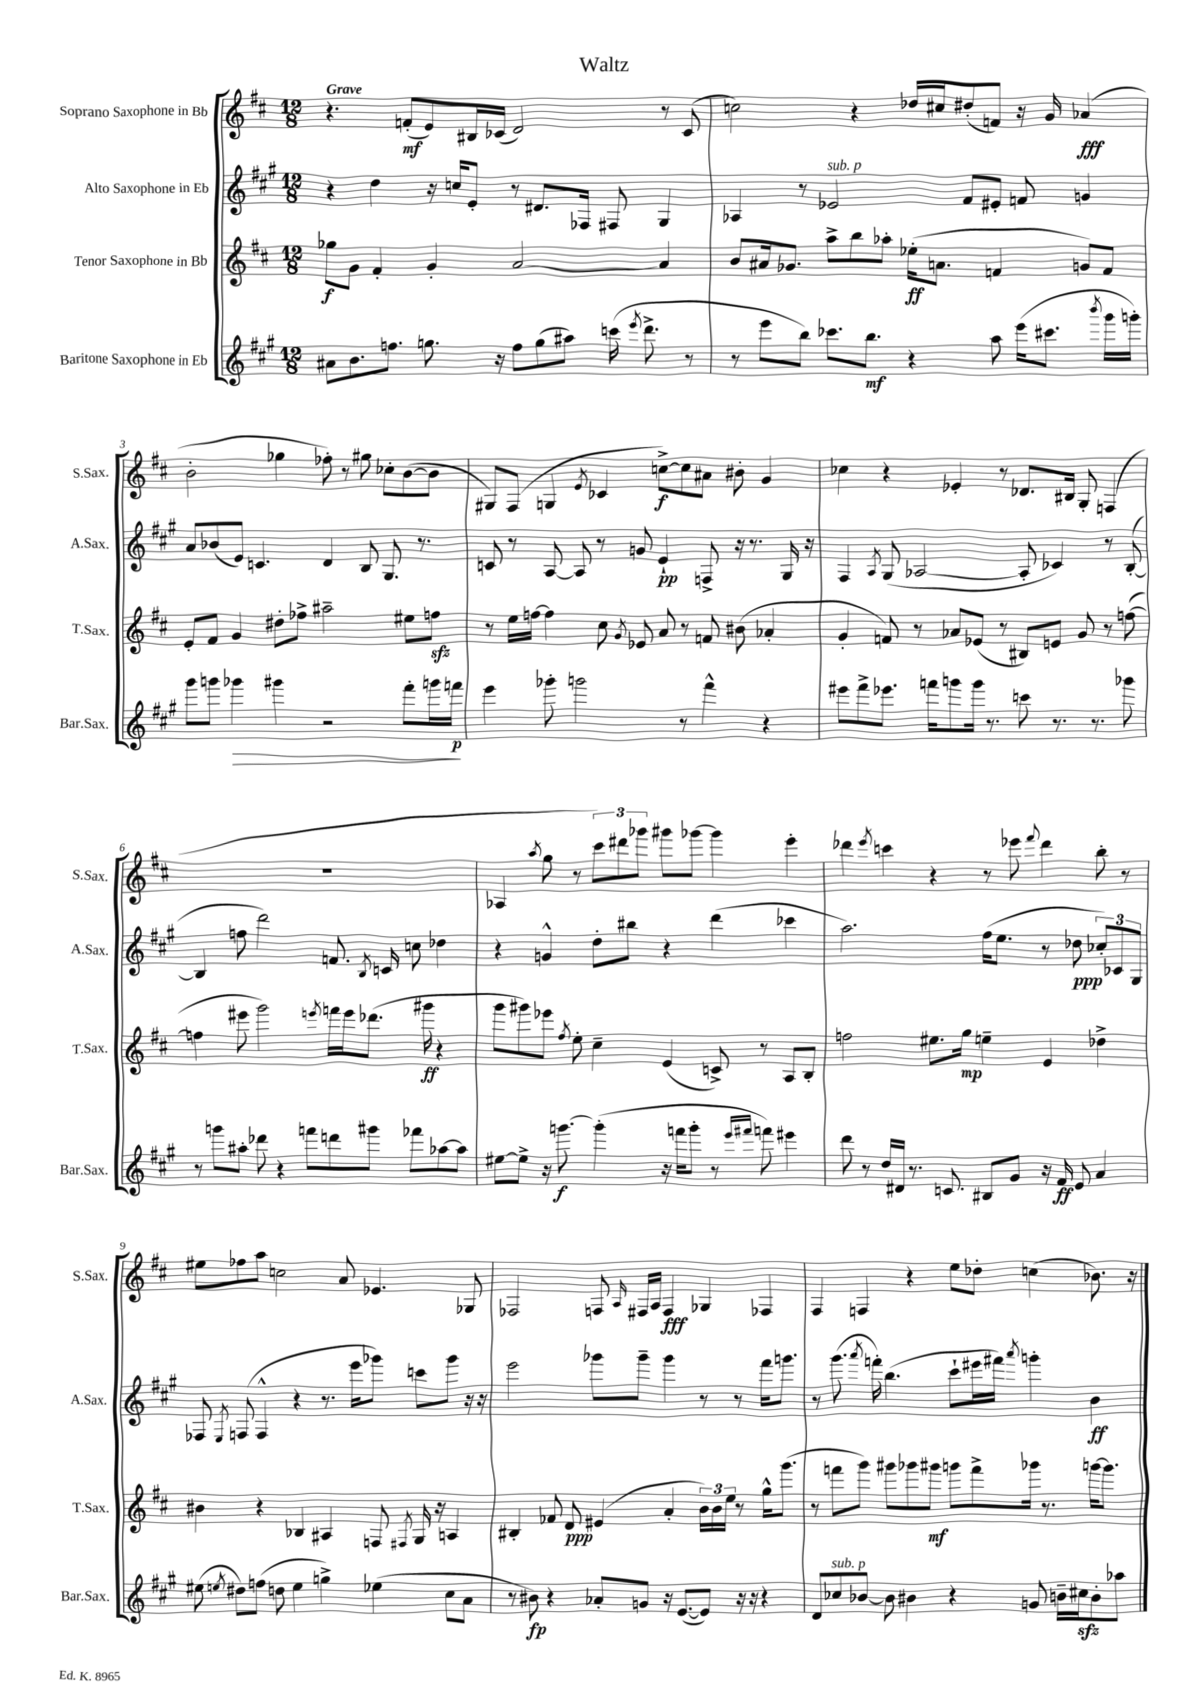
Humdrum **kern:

**kern	**dynam	**kern	**dynam	**kern	**dynam	**kern	**dynam
*part4	*part4	*part3	*part3	*part2	*part2	*part1	*part1
*staff4	*staff4	*staff3	*staff3	*staff2	*staff2	*staff1	*staff1
*I"Baritone Saxophone in Eb	*	*I"Tenor Saxophone in Bb	*	*I"Alto Saxophone in Eb	*	*I"Soprano Saxophone in Bb	*
*I'Bar.Sax.	*	*I'T.Sax.	*	*I'A.Sax.	*	*I'S.Sax.	*
*clefG2	*	*clefG2	*	*clefG2	*	*clefG2	*
*k[f#c#g#]	*	*k[f#c#]	*	*k[f#c#g#]	*	*k[f#c#]	*
*M12/8	*	*M12/8	*	*M12/8	*	*M12/8	*
=1	=1	=1	=1	=1	=1	=1	=1
!	!	!	!	!	!	!LO:TX:a:B:t=Grave	!
8a#X\L	.	8gg-X\L	f	4r	.	4.r	.
8.b\	.	8g\J	.	.	.	.	.
.	.	4f#'/	.	4dd\	.	.	.
8.ffn\J	.	.	.	.	.	.	.
.	.	.	.	.	.	(8fn'/L	mf
8.ggn\	.	4g'/	.	16r	.	8e/)	.
.	.	.	.	16ccn/KL	.	.	.
.	.	.	.	8e'/J	.	16B#X/L	.
16r	.	.	.	.	.	(16c-X/JJ	.
8ff\L	.	[2a/	.	8r	.	2d/)	.
(8gg\	.	.	.	8.d#X/L	.	.	.
8aa#X\J)	.	.	.	.	.	.	.
.	.	.	.	16F-X/Jk	.	.	.
(16cccn\	.	.	.	8F#X/	.	.	.
8qeee/	.	.	.	.	.	.	.
8.ddd^\	.	.	.	.	.	.	.
.	.	4a/]	.	4G#/	.	8r	.
8r	.	.	.	.	.	(8c-/	.
=2	=2	=2	=2	=2	=2	=2	=2
8r	.	8b/L	.	4A-X/	.	2ccn\)	.
8eee\L	.	16a#X/k	.	.	.	.	.
.	.	8.g-X/J	.	.	.	.	.
8bb\J)	.	.	.	8r	.	.	.
!	!	!	!	!LO:TX:a:i:t=sub. p	!	!	!
8.ccc-X\L	.	8aa^\L	.	2e-X/	.	.	.
.	.	8bb\	.	.	.	4r	.
8.bb\J	mf	.	.	.	.	.	.
.	.	8aa-X'\J	.	.	.	.	.
4r	.	(16ee-X'\KL	ff	.	.	16dd-X/LL	.
.	.	8.an\J	.	.	.	16cc#X/J	.
.	.	.	.	8f#/L	.	(8dd#X'/	.
8aa\	.	4fn/	.	8e#X'/J	.	8fn/J)	.
(16eee\KL	.	.	.	8fn/	.	16r	.
8.ccc#X\J	.	.	.	.	.	16g/	.
.	.	8gn/L)	.	4gn/	.	(4a-X/	fff
8qbbb/	.	.	.	.	.	.	.
16ggg#\LL	.	8f/J	.	.	.	.	.
16gggn'\JJ)	.	.	.	.	.	.	.
!!LO:LB:g=z
=3	=3	=3	=3	=3	=3	=3	=3
8ggg#\L	.	8e'/L	.	8a/L	.	2b'\	.
8gggn\J	.	8f#/J	.	(8b-X/	.	.	.
!	!LO:HP:b	!	!	!	!	!	!
4ggg-X\	>	4g/	.	8e/J)	.	.	.
.	.	.	.	4.cn/	.	.	.
4ggg#X\	.	8dd#X'\L	.	.	.	4gg-X\	.
.	.	8ff-X^\J	.	.	.	.	.
2r	.	2aa#X~\	.	4d/	.	8ff-X'\)	.
.	.	.	.	.	.	8r	.
.	.	.	.	8B/	.	8gg#X\	.
.	.	.	.	8.G#/	.	8cc-X'\L	.
8fff#'\L	.	8ee#X\L	.	.	.	([8b\	.
.	.	.	.	8.r	.	.	.
16gggn\L	.	8ffnzz\J	.	.	.	8b\J]	.
16fffn\JJ	p	.	.	.	.	.	.
.	]	.	.	.	.	.	.
=4	=4	=4	=4	=4	=4	=4	=4
4eee\	.	8r	.	8cn/	.	8G#X/L)	.
.	.	16ee\LL	.	8r	.	(8F#/J	.
.	.	[16ffn\JJ	.	.	.	.	.
8ggg-X'\	.	4ff\]	.	[8A/	.	4Gn/	.
2gggn\	.	.	.	8A/]	.	.	.
.	.	.	.	.	.	8qe/	.
.	.	8cc#\	.	8r	.	4c-X/	.
.	.	8qg/	.	.	.	.	.
.	.	8e-X/	.	8gn/	.	.	.
.	.	8a/	.	4e`/	pp	[8ccn^\L)	f
8r	.	8r	.	.	.	8cc\]	.
4fff#^^\	.	8fn/	.	8Fn^/	.	8a#X\J	.
.	.	(8b#X\	.	16r	.	8b#X'\	.
.	.	.	.	8.r	.	.	.
4r	.	4a-X'/	.	.	.	4g/	.
.	.	.	.	16G#/	.	.	.
.	.	.	.	16r	.	.	.
=5	=5	=5	=5	=5	=5	=5	=5
8eee#X\L	.	4g'/	.	4F#/	.	4cc-X\	.
8fff#^\	.	.	.	.	.	.	.
.	.	.	.	8qA/	.	.	.
8.eee-X\J	.	8fn/)	.	(8G#/	.	4r	.
.	.	8r	.	[2A-X/	.	.	.
16fffn\KL	.	.	.	.	.	.	.
8gggn\	.	8a-X/L	.	.	.	4e-X'/	.
16ggg\Jk	.	(8e-X/J	.	.	.	.	.
8.r	.	.	.	.	.	.	.
.	.	8r	.	.	.	8r	.
8cccn\	.	8B#X/L)	.	8A-'/]	.	8.d-X/L	.
8.r	.	8en/J	.	4c-X/)	.	.	.
.	.	.	.	.	.	16B#X/Jk	.
.	.	8g/	.	.	.	8G'/	.
8.r	.	.	.	.	.	.	.
.	.	8r	.	8r	.	(4Fn/	.
8ggg-X\	.	([8ffn\	.	([8B'/	.	.	.
!!LO:LB:g=z
=6	=6	=6	=6	=6	=6	=6	=6
8r	.	4ffn\]	.	4B/]	.	1.r	.
8gggn\L	.	.	.	.	.	.	.
8aa#X'\J	.	8eee#X\	.	8ffn\	.	.	.
8ddd-X\	.	2ggg\)	.	2ddd\)	.	.	.
4r	.	.	.	.	.	.	.
8fffn\L	.	.	.	.	.	.	.
.	.	8qeeen/	.	.	.	.	.
8dddn\	.	16fffn\LL	.	8.fn/	.	.	.
.	.	16eee\J	.	.	.	.	.
8ggg#X\J	.	(8.ddd-X\J	.	.	.	.	.
.	.	.	.	8qB/	.	.	.
.	.	.	.	16cn/	.	.	.
8fff-X\L	.	.	.	8ccn\	.	.	.
.	.	16ggg#X\	ff	.	.	.	.
[8aa-X\	.	4r	.	4dd-X\	.	.	.
8aa-\J]	.	.	.	.	.	.	.
=7	=7	=7	=7	=7	=7	=7	=7
[8ee#X\L	.	8ggg\L	.	4r	.	4A-X/	.
8ee#^\J]	.	8ggg#X\)	.	.	.	.	.
.	.	.	.	.	.	8qaa/	.
16r	.	8eee-X\J	.	4gn^^/	.	8gg\	.
[8.gggn\	f	.	.	.	.	.	.
.	.	8qff#/	.	.	.	.	.
.	.	8ee'\	.	.	.	8r	.
(4ggg'\]	.	4cc#~\	.	8dd'\L	.	12ccc#\L)	.
.	.	.	.	.	.	12ddd#X\	.
.	.	.	.	8bb#X\J	.	.	.
.	.	.	.	.	.	12ggg-X\J	.
16r	.	(4e/	.	4r	.	8ggg#X\L	.
16fffn\KL	.	.	.	.	.	.	.
8ggg'\J	.	.	.	.	.	[8ggg-X\J	.
8r	.	8cn^/)	.	(4ddd\	.	4ggg-\]	.
16qqeee/LL	.	.	.	.	.	.	.
16qqfff#X/JJ	.	.	.	.	.	.	.
8fffn\)	.	8r	.	.	.	.	.
4eee#X\	.	8A/L	.	4ccc-X\	.	4eee'\	.
.	.	8B'/J	.	.	.	.	.
=8	=8	=8	=8	=8	=8	=8	=8
8ddd\	.	2ffn\	.	2.aa\)	.	4ddd-X\	.
8r	.	.	.	.	.	.	.
.	.	.	.	.	.	8qeee/	.
16dd/LL	.	.	.	.	.	4cccn\	.
16d#X/JJ	.	.	.	.	.	.	.
8.r	.	.	.	.	.	.	.
.	.	8.ee#X\L	.	.	.	4r	.
8.cn/	.	.	.	.	.	.	.
.	.	16gg\Jk	mp	.	.	.	.
8B#X/L	.	4een~\	.	(16ff#\KL	.	8r	.
.	.	.	.	8.ee\J	.	.	.
8g#/J	.	.	.	.	.	8eee-X\	.
.	.	.	.	.	.	8qqfff#/	.
16r	.	4e/	.	8r	.	4ddd-\	.
16f#/	ff	.	.	.	.	.	.
8e/	.	.	.	8dd-X\	ppp	.	.
4a/	.	4dd-X^\	.	12cc-X'/L)	.	8bb'\	.
.	.	.	.	12c-X/	.	.	.
.	.	.	.	.	.	8r	.
.	.	.	.	12G#/J	.	.	.
!!LO:LB:g=z
=9	=9	=9	=9	=9	=9	=9	=9
(8ee#X\	.	4b#X\	.	8F-X/	.	8ee#X\L	.
8qeen/	.	.	.	8qE/	.	.	.
8dd#X\L)	.	.	.	(8Fn/	.	8ff-X\	.
(8ffn\J	.	4r	.	4F^^/	.	8aa\J	.
8ddn\	.	.	.	.	.	2ccn\	.
4ee\	.	4B-X/	.	4r	.	.	.
4ggn^\)	.	4A#X/	.	8.r	.	.	.
.	.	.	.	.	.	8a/	.
.	.	.	.	16eee\KL	.	.	.
(4ee-X\	.	8Fn/	.	8ggg-X\J)	.	4.e-X/	.
.	.	8qF#X/	.	.	.	.	.
.	.	16G/	.	8cccn\L	.	.	.
.	.	16r	.	.	.	.	.
8cc#\L	.	4An/	.	8ggg-\J	.	.	.
8a\J	.	.	.	16r	.	8G-X/	.
.	.	.	.	16r	.	.	.
=10	=10	=10	=10	=10	=10	=10	=10
8r	.	4B#X'/	.	2eee\	.	2F-X/	.
8b#X\)	fp	.	.	.	.	.	.
4r	.	8f-X/	.	.	.	.	.
.	.	8d/	ppp	.	.	.	.
8a-X'/L	.	(4e#X/	.	8ggg-X\L	.	8Fn/	.
.	.	.	.	.	.	16qqA/	.
8gn/J	.	.	.	8ggg-~\J	.	16F#X/LL	.
.	.	.	.	.	.	16A/JJ	.
16r	.	4a'/	.	4ggg-\	.	4F#/	fff
([8.e/L	.	.	.	.	.	.	.
8e/J])	.	24b\LL)	.	8r	.	4G-X/	.
.	.	24b\	.	.	.	.	.
.	.	24ee\JJ	.	.	.	.	.
16r	.	8r	.	8r	.	.	.
16r	.	.	.	.	.	.	.
4r	.	16gg^^\KL	.	16fff#\KL	.	4F-X/	.
.	.	(8.ggg\J	.	8.gggn\J	.	.	.
=11	=11	=11	=11	=11	=11	=11	=11
8d/L	.	8r	.	8r	.	4F#/	.
!LO:TX:a:i:t=sub. p	!	!	!	!	!	!	!
8cc-X/	.	8fffn\L	.	(8.ggg#\	.	.	.
[8b-X/J	.	8ggg\J)	.	.	.	4Fn/	.
.	.	.	.	8qaaa/	.	.	.
.	.	.	.	16fffn'\)	.	.	.
8b-\]	.	8ggg#X\L	.	(4.bb\	.	.	.
4b#X\	.	8ggg-X\	.	.	.	4r	.
.	.	8ggg#X\J	mf	.	.	.	.
4r	.	8gggn\L	.	8ccc#`\L	.	8ee\L	.
.	.	8fff^\	.	16eee#X\L	.	8dd-X'\J	.
.	.	.	.	16fff#X\JJ)	.	.	.
.	.	.	.	8qaaa/	.	.	.
8gn/	.	16ggg-X\Jk	.	4gggn'\	.	(4ccn\	.
.	.	8.r	.	.	.	.	.
16bn~\LL	.	.	.	.	.	.	.
16cc#Xzz\J	.	.	.	.	.	.	.
8b'\	.	[16gggn\KL	.	4b\	ff	8.b-X\)	.
.	.	8.ggg\J]	.	.	.	.	.
8aa-X\J	.	.	.	.	.	.	.
.	.	.	.	.	.	16r	.
==	==	==	==	==	==	==	==
*-	*-	*-	*-	*-	*-	*-	*-
